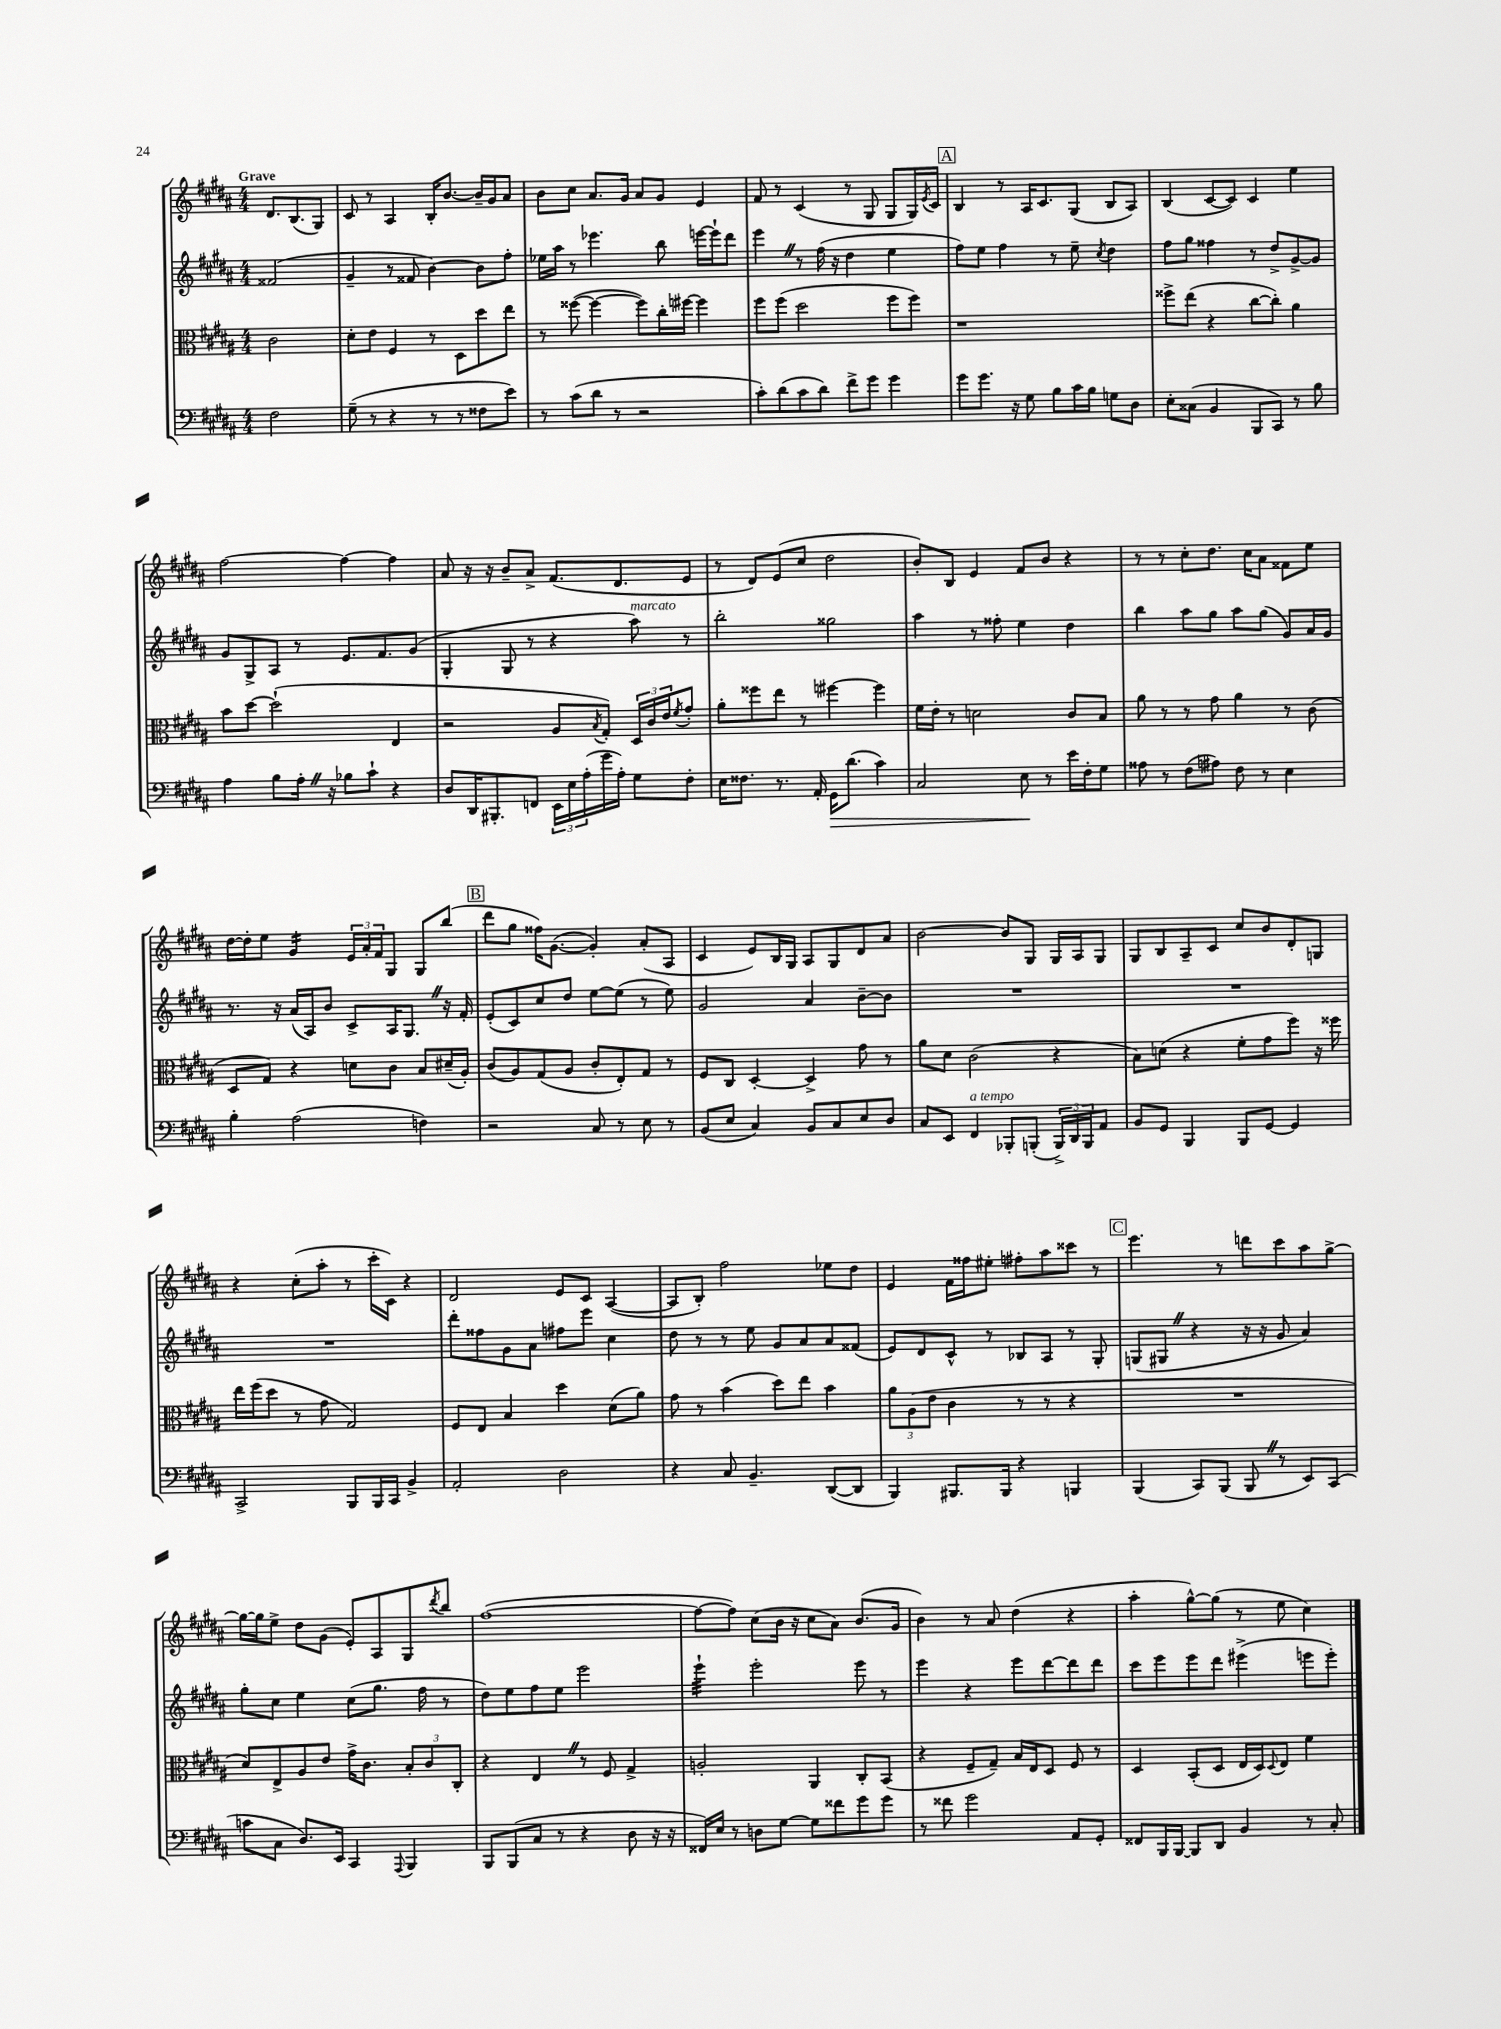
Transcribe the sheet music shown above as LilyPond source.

<<
\new StaffGroup <<
\new Staff = "s0" {
    \clef treble \key b \major \numericTimeSignature \time 4/4 \partial 2 \tempo "Grave"
    dis'8. b8.( gis8) |
    cis'8 r8 ais4 b16-. b'8.~ b'16-- gis'16 ais'8 |
    b'8 cis''8 ais'8. gis'16 ais'8 gis'8 e'4 |
    fis'8 r8 cis'4( r8 gis8 gis8 gis16) \acciaccatura { e'8 } cis'16 |
    \mark \markup { \box "A" } b4 r8 ais16 cis'8. gis8( b8 ais8) |
    b4( cis'8~ cis'8) cis'4 e''4 |
    fis''2~ fis''4~ fis''4 |
    ais'8 r16 r16 b'8-- ais'8-> fis'8.( dis'8. e'8 |
    r8 dis'8) e'8( cis''8 dis''2 |
    b'8-.) b8 e'4 fis'8 b'8 r4 |
    r8 r8 cis''8-. dis''8. cis''16 ais'8 fisis'8 e''8 |
    dis''16~ dis''16-. e''8 gis'4:16 \tuplet 3/2 { e'16 ais'16-. fis'16 } gis8 gis8 b''8( |
    \mark \markup { \box "B" } dis'''8 gis''8 fisis''16) gis'8.~( gis'4-.) ais'8-.( ais8 |
    cis'4 e'8) b16 gis16 ais8 gis8 dis'8 ais'8 |
    b'2~ b'8 gis8 gis16 ais16 gis8 |
    gis8 b8 ais8-- cis'8 cis''8 b'8 dis'8-. g8 |
    r4 cis''8-.( ais''8-. r8 cis'''16-. cis'16) r4 |
    dis'2 e'8 cis'8 ais4~( |
    ais8 b8-.) fis''2 ees''8 dis''8 |
    e'4 fis'16 fisis''16 eis''8-. fis''8-. ais''8 cisis'''8 r8 |
    \mark \markup { \box "C" } e'''4. r8 d'''8 cis'''8 ais''8 gis''8~-> |
    gis''16~ gis''16 e''8-> dis''8 gis'8( e'8-.) ais8 gis8 \acciaccatura { dis'''8 } b''8 |
    fis''1~( |
    fis''8~ fis''8) cis''8( b'16 r16 cis''8 ais'8) b'8.( gis'16 |
    b'4) r8 ais'8 dis''4( r4 |
    ais''4-. gis''8~-^) gis''8( r8 e''8 cis''4) \bar "|." |
}
\new Staff = "s1" {
    \clef treble \key b \major \numericTimeSignature \time 4/4 \partial 2
    fisis'2( |
    gis'4-- r8 fisis'8 b'4~) b'8 fis''8-. |
    ees''16 ais''16 r8 ees'''4. b''8 e'''16~ e'''16-! dis'''8 |
    e'''4 \once \override BreathingSign.text = \markup { \musicglyph "scripts.caesura.straight" } \breathe r8 fis''16( r16 dis''4 e''4 |
    \mark \markup { \box "A" } fis''8) e''8 fis''4 r8 e''8-- \acciaccatura { cis''8 } dis''4 |
    fis''8 gis''8 fisis''4 r8 dis''8-> gis'8~-> gis'8 |
    gis'8 gis8-> ais8 r8 e'8. fis'8. gis'8( |
    gis4-. gis8 r8 r4 ais''8^\markup { \italic "marcato" }) r8 |
    b''2-. gisis''2 |
    ais''4 r8 fisis''8-. e''4 dis''4 |
    b''4 ais''8 gis''8 ais''8 gis''8( gis'8) ais'16 gis'16 |
    r8. r16 ais'16( ais16) b'8 cis'8-> ais16 gis8. \once \override BreathingSign.text = \markup { \musicglyph "scripts.caesura.straight" } \breathe r16 fis'16-. |
    \mark \markup { \box "B" } e'8-.( cis'8) cis''8 dis''8 e''8~ e''8( r8 e''8) |
    gis'2 ais'4 b'8~-- b'8 |
    R1 |
    R1 |
    R1 |
    dis'''8-. fisis''8 gis'8 ais'8 fis''8 e'''8 cis''4 |
    dis''8 r8 r8 e''8 gis'8 ais'8 ais'8 fisis'8( |
    e'8) dis'8 cis'8-^ r8 bes8 ais8 r8 gis8-. |
    \mark \markup { \box "C" } g8( gis8 \once \override BreathingSign.text = \markup { \musicglyph "scripts.caesura.straight" } \breathe r4 r16 r16 gis'8 ais'4) |
    gis''8-. cis''8 e''4 cis''8( gis''8. fis''16 r8 |
    dis''8) e''8 fis''8 e''8 e'''2 |
    e'''4:32-! e'''2-. e'''8 r8 |
    e'''4 r4 e'''8 dis'''8~ dis'''8 dis'''8 |
    cis'''8 e'''8 e'''8 dis'''8 eis'''4->( e'''8 e'''8-.) \bar "|." |
}
\new Staff = "s2" {
    \clef alto \key b \major \numericTimeSignature \time 4/4 \partial 2
    cis'2 |
    dis'8-. e'8 fis4 r8 dis8 dis''8 e''8 |
    r8 fisis''8~( fisis''4~ fisis''8) cis''16-. fis''16~ fis''4 |
    fis''8 fis''8( dis''2 fis''8 fis''8) |
    \mark \markup { \box "A" } r1 |
    fisis''8-> e''8( r4 cis''8~ cis''8-.) ais'4 |
    b'8 dis''8~ dis''2-!( e4 |
    r2 ais8 \acciaccatura { b8 } gis8-.) \tuplet 3/2 { dis16 cis'16 e'16 } \acciaccatura { fis'8 } gis'8-. |
    ais'8-. fisis''8 e''8 r8 fis''4~ fis''4 |
    fis'16 e'16-. r8 d'2 cis'8 b8 |
    ais'8 r8 r8 gis'8 ais'4 r8 cis'8( |
    dis8 gis8) r4 d'8 cis'8 b8 dis'16--( ais16-.) |
    \mark \markup { \box "B" } cis'8( ais8) gis8( ais8 cis'8-. e8-.) gis8 r8 |
    fis8 cis8 dis4~-. dis4-> gis'8 r8 |
    ais'8 dis'8 cis'2( r4 |
    b8) d'8( r4 fis'8-. gis'8 fis''8) r16 fisis''16 |
    e''16 fis''16( dis''8 r8 gis'8 gis2) |
    fis8 e8 b4 dis''4 dis'8( ais'8) |
    gis'8 r8 b'4( dis''8) e''8 b'4 |
    \tuplet 3/2 { ais'8 ais8( e'8 } cis'4 r8 r8 r4 |
    \mark \markup { \box "C" } R1 |
    dis'8) e8-> ais8 e'8 gis'16-> cis'8. \tuplet 3/2 { b8-. cis'8 cis8-. } |
    r4 e4 \once \override BreathingSign.text = \markup { \musicglyph "scripts.caesura.straight" } \breathe r8 fis8 gis4-> |
    a2-. ais,4 cis8-. b,8( |
    r4 fis8-- gis8--) b16 e16 dis8 fis8 r8 |
    dis4 b,8-.( dis8 e16 dis16) \appoggiatura { dis8 } e8 fis'4 \bar "|." |
}
\new Staff = "s3" {
    \clef bass \key b \major \numericTimeSignature \time 4/4 \partial 2
    fis2 |
    gis8--( r8 r4 r8 r8 fisis8 e'8) |
    r8 cis'8( dis'8 r8 r2 |
    cis'8-.) dis'8( cis'8 dis'8) fis'8-> gis'8 gis'4 |
    \mark \markup { \box "A" } gis'8 gis'8. r16 gis8 b8 cis'16 b16 g8 dis8 |
    e8-. cisis8( b,4 b,,8 cis,8) r8 b8 |
    ais4 b8 ais16-. \once \override BreathingSign.text = \markup { \musicglyph "scripts.caesura.straight" } \breathe r16 bes8 cis'8-! r4 |
    dis8 dis,16 bis,,8.-. f,8 \tuplet 3/2 { e,16 e16 ais16-.( } gis'16 ais16-.) gis8 fis8-. |
    e16 fisis8. r8. ais,16-. gis,16\> dis'8.( cis'4) |
    cis2 e8\! r8 e'16 fis16-. gis8 |
    aisis8 r8 fis8( ais8) fis8 r8 e4 |
    b4-. ais2( f4) |
    \mark \markup { \box "B" } r2 cis8 r8 e8 r8 |
    b,8( e8 cis4) b,8 cis8 e8 dis8 |
    cis8 e,8 fis,4^\markup { \italic "a tempo" } bes,,8-. b,,8-.( \tuplet 3/2 { b,,16->) dis,16 b,,16 } ais,8 |
    b,8 gis,8 b,,4 b,,8 gis,8~ gis,4 |
    cis,2-> b,,8 b,,16 cis,16 b,4-> |
    ais,2-. dis2 |
    r4 cis8 b,4.-- dis,8~( dis,8 |
    b,,4) bis,,8. bis,,16 r4 b,,4 |
    \mark \markup { \box "C" } b,,4( cis,8) b,,8( b,,8 \once \override BreathingSign.text = \markup { \musicglyph "scripts.caesura.straight" } \breathe r8 e,8) cis,8( |
    c'8 cis8 dis8.) e,16 cis,4 \appoggiatura { ais,,8 } b,,4 |
    b,,8 b,,8( cis8 r8 r4 dis8 r16 r16 |
    fisis,16) e16 r8 d8 gis8~ gis8 fisis'8 gis'8 gis'8 |
    r8 fisis'8 gis'2 ais,8 gis,8-. |
    fisis,8 b,,16 b,,16~ b,,8 dis,8 b,4 r8 cis8-. \bar "|." |
}
>>
>>
\layout { \context { \Score \remove "Bar_number_engraver" } }
